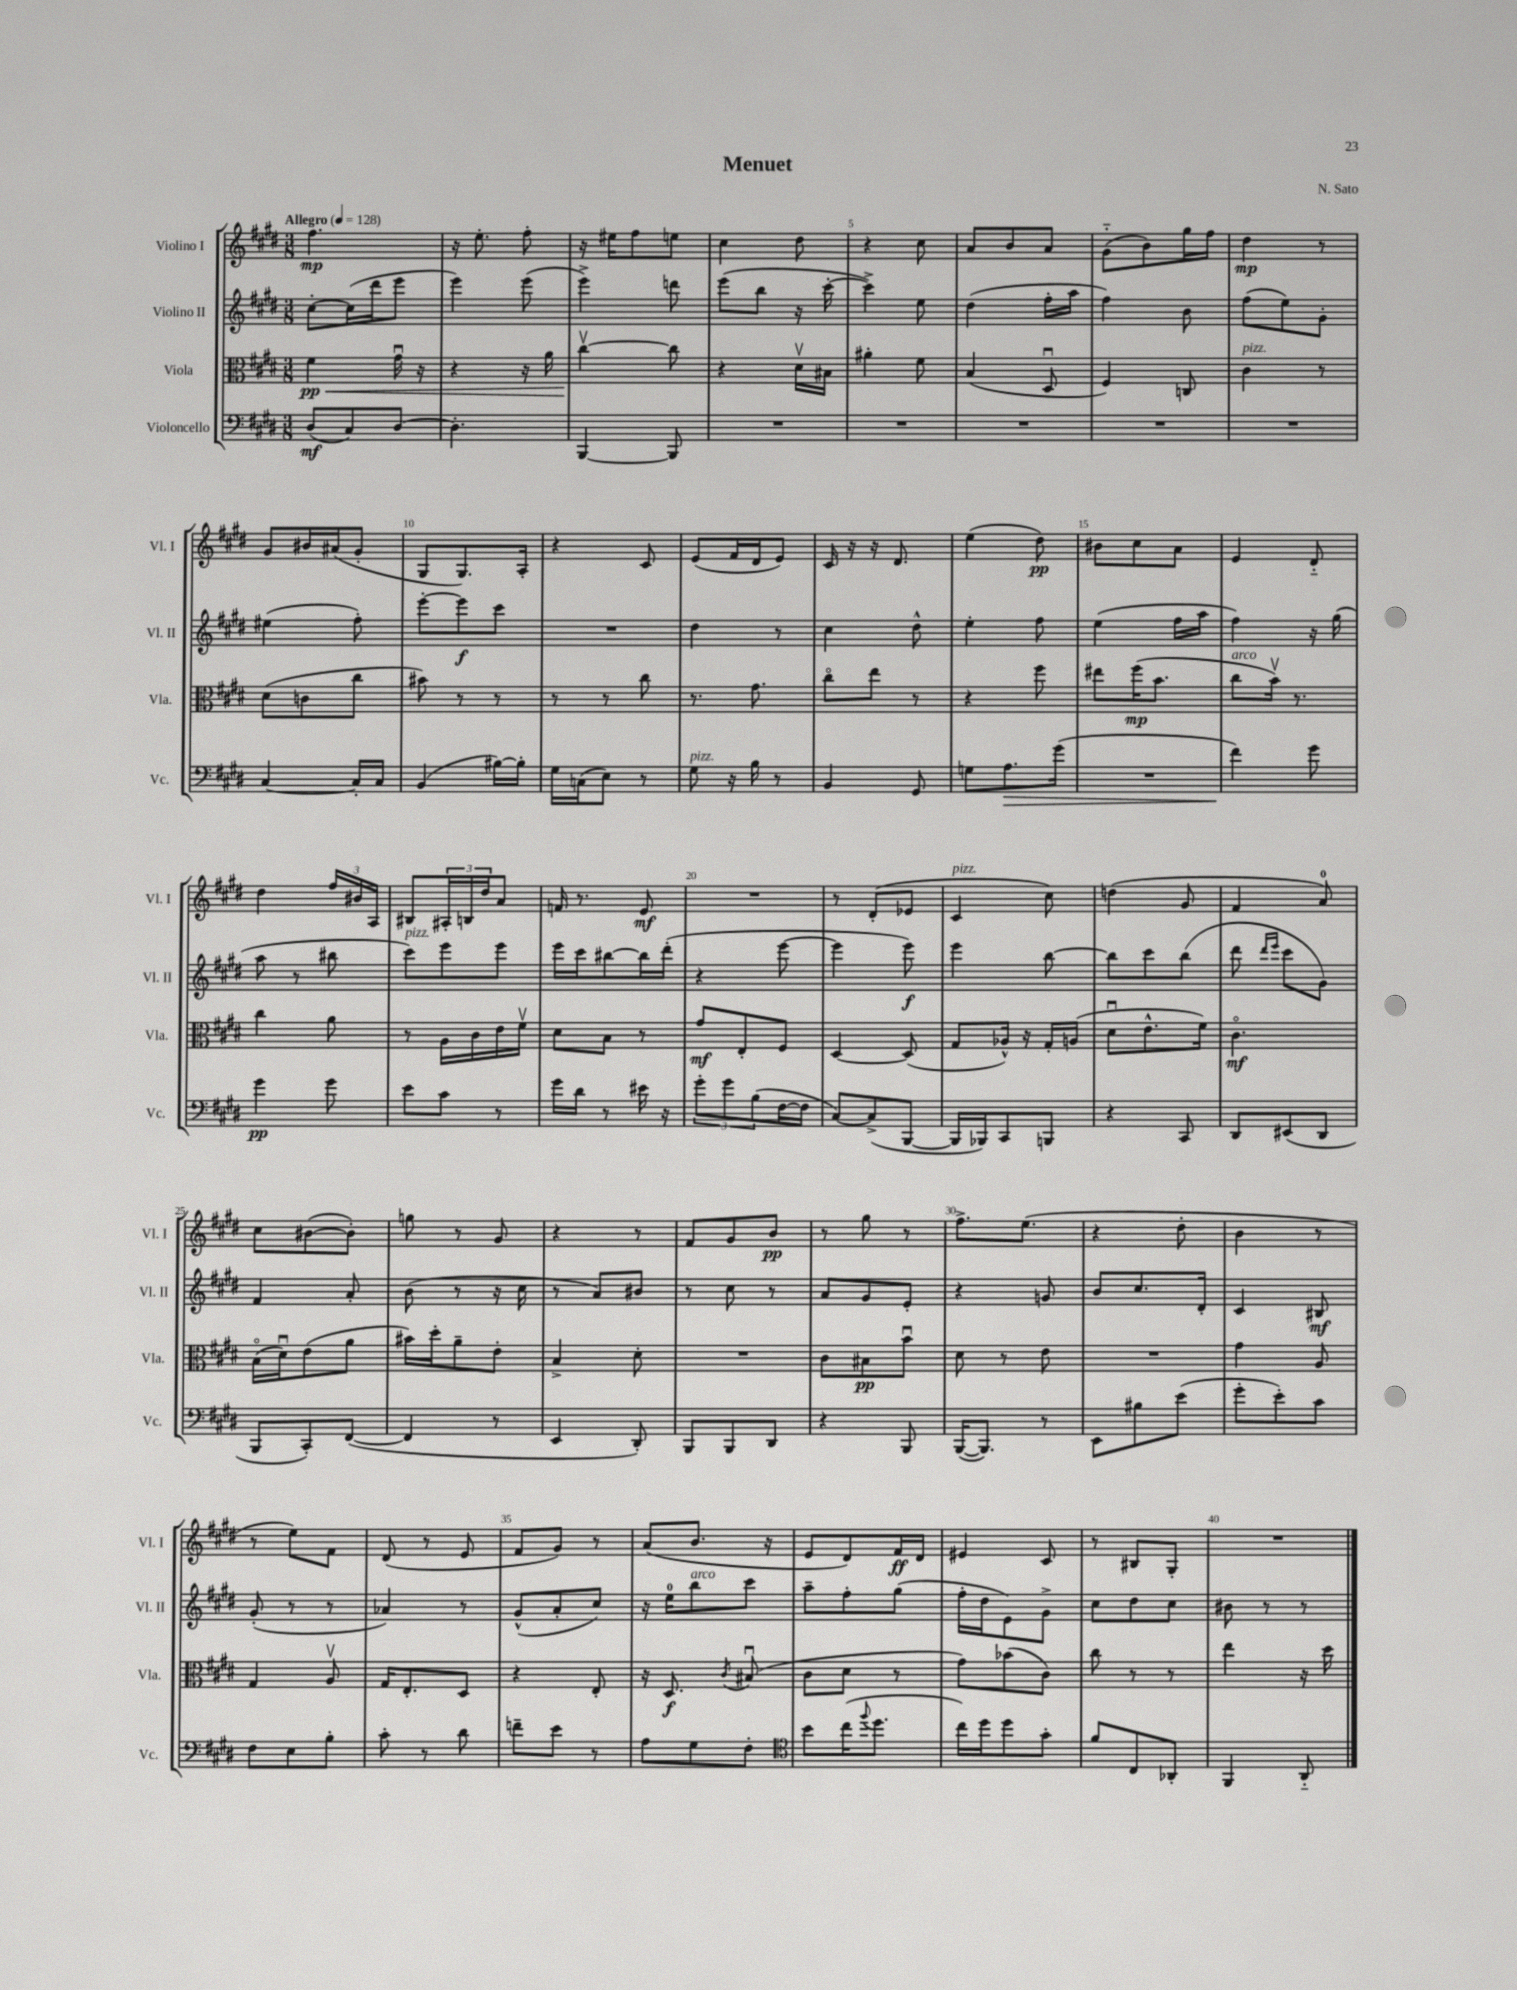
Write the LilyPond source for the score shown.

\header { title = "Menuet" composer = "N. Sato" }
<<
\new StaffGroup <<
\new Staff = "s0" \with { instrumentName = "Violino I" shortInstrumentName = "Vl. I" } {
    \clef treble \key e \major \numericTimeSignature \time 3/8 \tempo "Allegro" 4 = 128
    fis''4.\mp |
    r16 e''8.-. fis''8-. |
    r16 eis''16 fis''8 e''8 |
    cis''4 dis''8 |
    r4 cis''8 |
    a'8 b'8 a'8 |
    gis'8-_( b'8) gis''16 fis''16 |
    dis''4\mp r8 |
    gis'8 bis'16 ais'16( gis'8-. |
    gis8 gis8.) a16-. |
    r4 cis'8 |
    e'8( fis'16 dis'16 e'8) |
    cis'16 r16 r16 dis'8. |
    e''4( dis''8\pp) |
    bis'8 cis''8 a'8 |
    e'4 dis'8-_ |
    dis''4 \tuplet 3/2 { fis''16 bis'16 a16 } |
    bis8 \tuplet 3/2 { ais16-. b16 dis''16 } a'8 |
    f'16 r8. e'8\mf |
    R4. |
    r8 dis'8-.( ees'8 |
    cis'4^\markup { \italic "pizz." } cis''8) |
    d''4( gis'8 |
    fis'4 a'8-0) |
    cis''8 bis'8~( bis'8-.) |
    g''8 r8 gis'8 |
    r4 r8 |
    fis'8 gis'8 b'8\pp |
    r8 gis''8 r8 |
    fis''8.-> e''8.( |
    r4 dis''8-. |
    b'4 r8 |
    r8 e''8) fis'8 |
    dis'8( r8 e'8 |
    fis'8 gis'8) r8 |
    a'8( b'8. r16 |
    e'8 dis'8) fis'16\ff dis'16 |
    eis'4 cis'8 |
    r8 bis8 gis8-. |
    R4. \bar "|." |
}
\new Staff = "s1" \with { instrumentName = "Violino II" shortInstrumentName = "Vl. II" } {
    \clef treble \key e \major \numericTimeSignature \time 3/8
    cis''8~-. cis''16( dis'''16 e'''8 |
    e'''4) e'''8( |
    e'''4->) d'''8 |
    e'''8( b''8 r16 cis'''16~-. |
    cis'''4->) e''8 |
    dis''4( fis''16-. a''16 |
    fis''4) b'8 |
    fis''8( e''8) gis'8-. |
    eis''4( fis''8-.) |
    e'''8~-. e'''8\f cis'''8 |
    R4. |
    dis''4 r8 |
    cis''4 dis''8-^ |
    e''4-. fis''8 |
    e''4( fis''16 a''16 |
    fis''4) r16 gis''16( |
    a''8 r8 bis''8 |
    cis'''8^\markup { \italic "pizz." }) e'''8 e'''8 |
    e'''16 cis'''16 bis''8~ bis''16 dis'''16-.( |
    r4 e'''8~ |
    e'''4 e'''8\f) |
    e'''4 b''8~ |
    b''8 cis'''8 b''8( |
    dis'''8 \grace { dis'''16 e'''16 } cis'''8 gis'8) |
    fis'4 a'8-. |
    b'8( r8 r16 cis''16 |
    r8 a'8) bis'8 |
    r8 cis''8 r8 |
    a'8 gis'8 e'8-. |
    r4 g'8 |
    b'8 cis''8. dis'16-. |
    cis'4 bis8\mf |
    gis'8-.( r8 r8 |
    aes'4) r8 |
    gis'8-^( a'8-. cis''8) |
    r16 e''16-0 b''8^\markup { \italic "arco" } cis'''8 |
    a''8-- fis''8-. gis''8( |
    fis''16-. dis''16 e'8) gis'8-> |
    cis''8 dis''8 cis''8 |
    bis'8 r8 r8 \bar "|." |
}
\new Staff = "s2" \with { instrumentName = "Viola" shortInstrumentName = "Vla." } {
    \clef alto \key e \major \numericTimeSignature \time 3/8
    fis'4\pp\< gis'16\downbow r16 |
    r4 r16 a'16 |
    cis''4~\upbow\! cis''8 |
    r4 dis'16\upbow bis16 |
    ais'4-. fis'8 |
    b4( dis8\downbow |
    fis4) c8 |
    cis'4^\markup { \italic "pizz." } r8 |
    dis'8( c'8 cis''8 |
    bis'8) r8 r8 |
    r8 r8 cis''8 |
    r8. gis'8. |
    cis''8\flageolet e''8 r8 |
    r4 fis''8 |
    eis''8 fis''16\mp( b'8. |
    cis''8^\markup { \italic "arco" } b'16\upbow) r8. |
    cis''4 a'8 |
    r8 a16 cis'16 e'16 fis'16\upbow |
    dis'8 b8 r8 |
    gis'8\mf e8-. fis8 |
    dis4~ dis8( |
    gis8 aes16-^) r16 gis16-. a16( |
    dis'8\downbow e'8.-^ fis'16) |
    cis'4.\flageolet\mf |
    b16\flageolet( dis'16\downbow) e'8( a'8 |
    bis'16) dis''16-. a'8-- e'8-. |
    b4-> dis'8-. |
    R4. |
    cis'8 bis8\pp b'8\downbow |
    dis'8 r8 e'8 |
    R4. |
    gis'4 a8 |
    gis4 a8\upbow |
    gis16 e8.-. dis8 |
    r4 e8-. |
    r16 dis8.\f \acciaccatura { cis'8 } bis8\downbow( |
    cis'8 dis'8 r8 |
    gis'8) bes'8( cis'8) |
    cis''8 r8 r8 |
    e''4 r16 dis''16 \bar "|." |
}
\new Staff = "s3" \with { instrumentName = "Violoncello" shortInstrumentName = "Vc." } {
    \clef bass \key e \major \numericTimeSignature \time 3/8
    dis8\mf( cis8) dis8~ |
    dis4.-. |
    b,,4~ b,,8 |
    R4. |
    R4. |
    R4. |
    R4. |
    R4. |
    cis4~ cis16-. cis16 |
    b,4( bis16~) bis16-. |
    gis16 c16( e8) r8 |
    gis8^\markup { \italic "pizz." } r16 b16 r8 |
    b,4 gis,8 |
    g8 a8.\> gis'16( |
    R4. |
    fis'4\!) gis'8 |
    gis'4\pp gis'8 |
    e'8 cis'8 r8 |
    gis'16 dis'16 r8 eis'16 r16 |
    \tuplet 3/2 { gis'8-. gis'8 b8( } fis16~ fis16 |
    cis8~) cis8->( b,,8~ |
    b,,16 bes,,16) cis,8 b,,8 |
    r4 cis,8 |
    dis,8 eis,8( dis,8 |
    b,,8 cis,8-.) fis,8~( |
    fis,4 r8 |
    e,4 dis,8-.) |
    b,,8 b,,8 dis,8 |
    r4 b,,8 |
    b,,16~( b,,8.) r8 |
    e,8 bis8 e'8( |
    gis'8-. e'8-.) cis'8 |
    fis8 e8 b8-. |
    cis'8-. r8 dis'8 |
    f'8-- e'8 r8 |
    a8 gis8 fis8-. |
    \clef tenor b'8 cis''16( \appoggiatura { fis''8 } dis''8. |
    cis''16) dis''16 dis''8 gis'8-. |
    fis'8 cis8 aes,8-. |
    fis,4 a,8-_ \bar "|." |
}
>>
>>
\layout { \context { \Score \override BarNumber.break-visibility = ##(#f #t #t) barNumberVisibility = #(every-nth-bar-number-visible 5) } }
